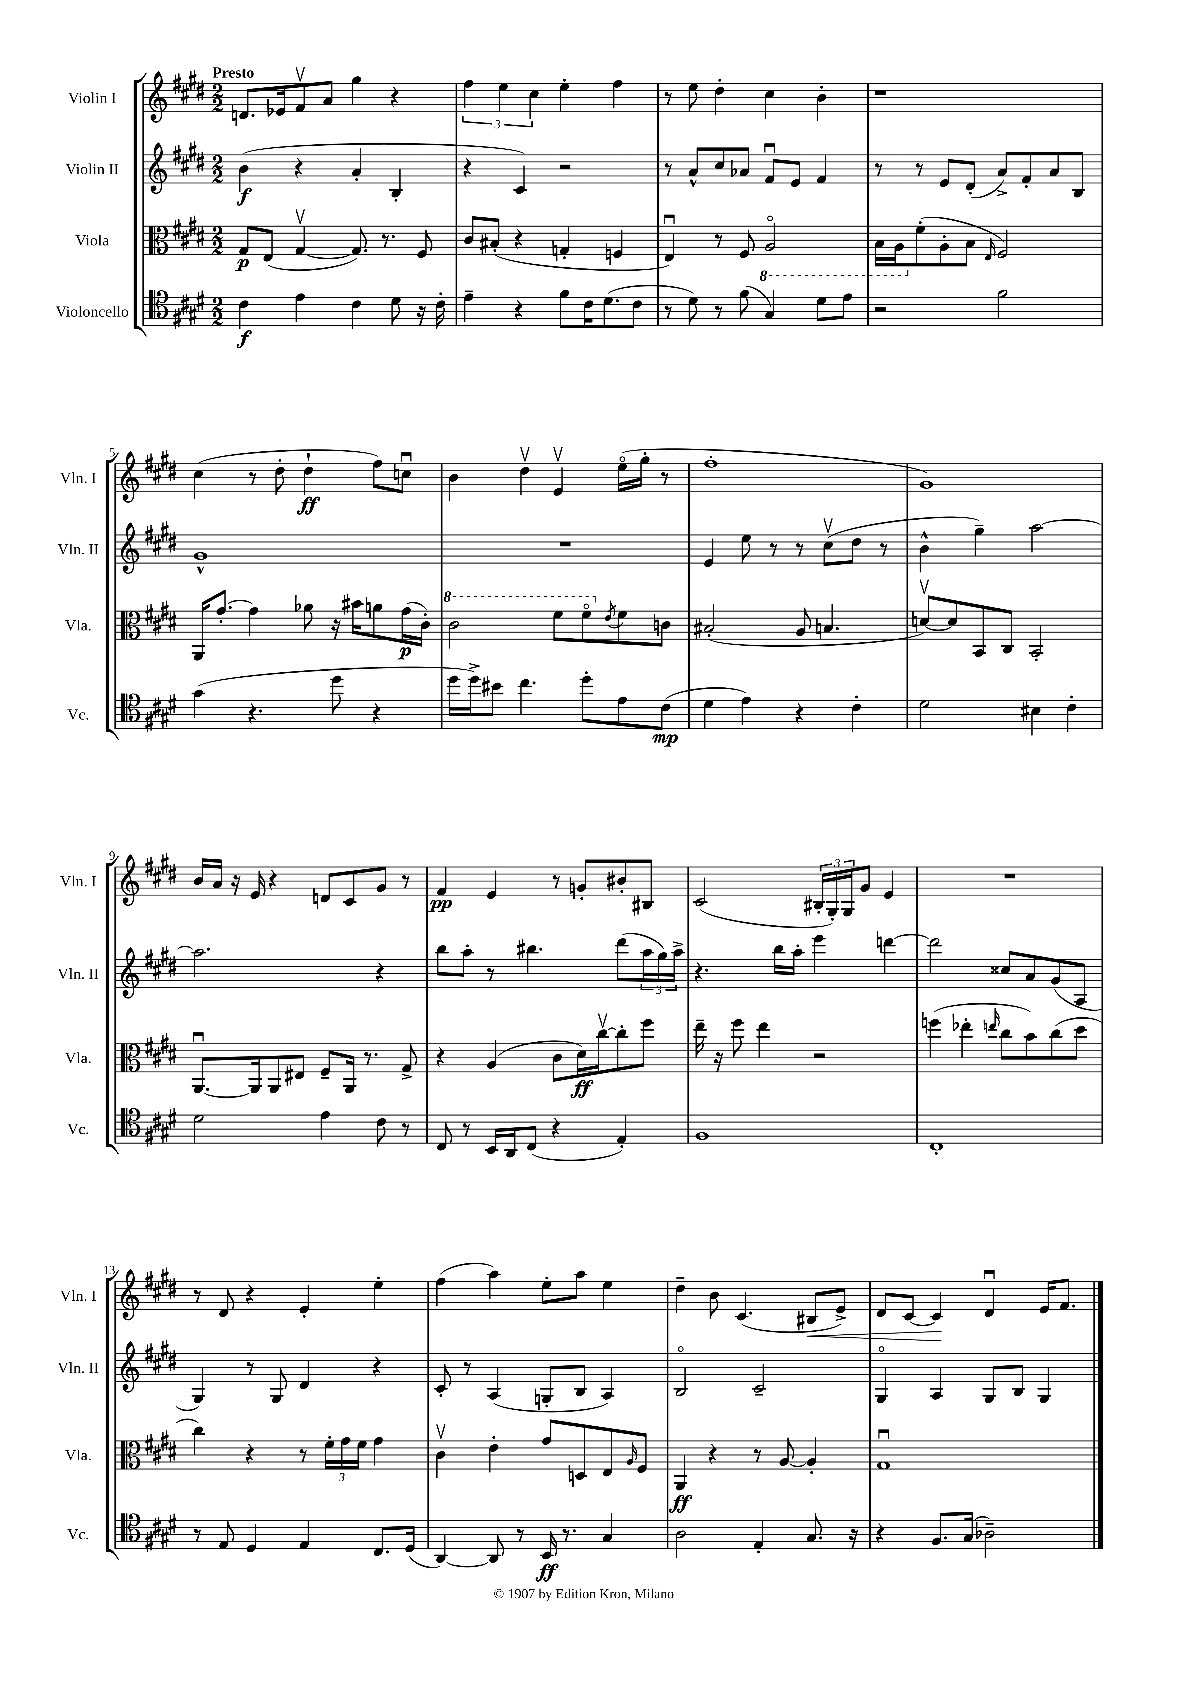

**kern	**kern	**kern	**kern
*staff4	*staff3	*staff2	*staff1
*clefC4	*clefC3	*clefG2	*clefG2
*k[f#c#g#d#]	*k[f#c#g#d#]	*k[f#c#g#d#]	*k[f#c#g#d#]
*M2/2	*M2/2	*M2/2	*M2/2
4c#	8G#	(4b	8.d
.	(8E	.	.
.	.	.	16e-
4e	[4G#v	4r	8f#v
.	.	.	8a
4c#	8.G#])	4a'	4gg#
.	8.r	.	.
8d#	.	4B'	4r
16r	8F#	.	.
16c#'	.	.	.
=	=	=	=
4e~	8c#	4r	6ff#
.	(8B#'	.	.
.	.	.	6ee
4r	4r	4c#)	.
.	.	.	6cc#
8f#	4G'	2r	4ee'
16c#	.	.	.
(8.d#	.	.	.
.	4F	.	4ff#
8c#	.	.	.
=	=	=	=
8r	4Eu)	8r	8r
8d#)	.	8a^^	8ee
8r	8r	8cc#	4dd#'
(8f#	8F#	8a-	.
4G#)	2AAo	8f#u	4cc#
.	.	8e	.
8d#	.	4f#	4b'
8e	.	.	.
=	=	=	=
2r	16BB	8r	1r
.	16AA	.	.
.	(8f#'	8r	.
.	8A'	8e	.
.	8B	(8d#'	.
.	16qqE	.	.
2f#	2F#)	8a^)	.
.	.	8f#'	.
.	.	8a	.
.	.	8B	.
=	=	=	=
(4g#	16AA	1g#^^	(4cc#
.	[8.g#'	.	.
4.r	4g#]	.	8r
.	.	.	8dd#'
.	8a-	.	4dd#`
8dd#	16r	.	.
.	16b#	.	.
4r	8a	.	8ff#)
.	(16g#	.	8ccu
.	16c#')	.	.
=	=	=	=
16dd#	2cc#	1r	4b
16dd#^)	.	.	.
8b#	.	.	.
4.cc#	.	.	4dd#v
.	8ff#	.	4ev
8dd#'	8ff#o	.	.
.	8qe	.	.
8e	8f#	.	(16eeo
.	.	.	16gg#'
(8c#	8c	.	8r
=	=	=	=
4d#	(2B#'	4e	1ff#'
4e)	.	8ee	.
.	.	8r	.
4r	8A	8r	.
.	4.B	(8cc#v	.
4c#'	.	8dd#	.
.	.	8r	.
=	=	=	=
2d#	[8dv)	4b^^	1g#)
.	8d]	.	.
.	8BB	4gg#~)	.
.	8C#	.	.
4B#	2BB'	[2aa	.
4c#'	.	.	.
=	=	=	=
2d#	[8.AAu	2.aa]	16b
.	.	.	16a
.	.	.	16r
.	16AA]	.	16e
.	8AA	.	4r
.	8E#	.	.
4e	8F#~	.	8d
.	16AA	.	8c#
.	8.r	.	.
8c#	.	4r	8g#
8r	8G#^	.	8r
=	=	=	=
8C#	4r	8bb	4f#
8r	.	8aa'	.
16BB	(4A	8r	4e
16AA	.	.	.
(8C#	.	4.bb#	.
4r	8c#	.	8r
.	16d#)	.	8g'
.	[16cc#v	.	.
4E')	8cc#']	(8ddd#	8b#'
.	8ff#	24aa	8B#
.	.	24gg#)	.
.	.	24aa^	.
=	=	=	=
1F#	16ee~	4.r	(2c#
.	16r	.	.
.	8ff#	.	.
.	4ee	.	.
.	.	16bb	.
.	.	16aa'	.
.	2r	4eee	24B#'
.	.	.	24G#')
.	.	.	24G#
.	.	.	8g#
.	.	[4ddd	4e
=	=	=	=
1C#'	(4ff	2ddd]	1r
.	4ee-'	.	.
.	16qqee	.	.
.	8cc#	8cc##	.
.	8b)	8a	.
.	(8cc#	(8g#	.
.	8dd#	8A	.
=	=	=	=
8r	4cc#)	4G#)	8r
8E	.	.	8d#
4D#	4r	8r	4r
.	.	8G#	.
4E	8r	4d#	4e'
.	24f#'	.	.
.	24g#	.	.
.	24f#	.	.
8.C#	4g#	4r	4ee'
(16D#	.	.	.
=	=	=	=
[4AA)	4c#v	8c#'	(4ff#
.	.	8r	.
8AA]	4e'	(4A	4aa)
8r	.	.	.
16BB	8g#	8G'	8ee'
8.r	.	.	.
.	8D	8B	8aa
4G#	8E	4A)	4ee
.	16qqA	.	.
.	8F#	.	.
=	=	=	=
2A	4AA	2Bo	4dd#~
.	4r	.	8b
.	.	.	(4.c#
4E'	8r	2c#~	.
.	[8A	.	.
8.G#	4A']	.	8B#
.	.	.	8e^)
16r	.	.	.
=	=	=	=
4r	1G#u	4G#o	8d#
.	.	.	[8c#
8.F#	.	4A	4c#]
(16G#	.	.	.
2A-~)	.	8G#	4d#u
.	.	8B	.
.	.	4G#	16e
.	.	.	8.f#
==	==	==	==
*-	*-	*-	*-
